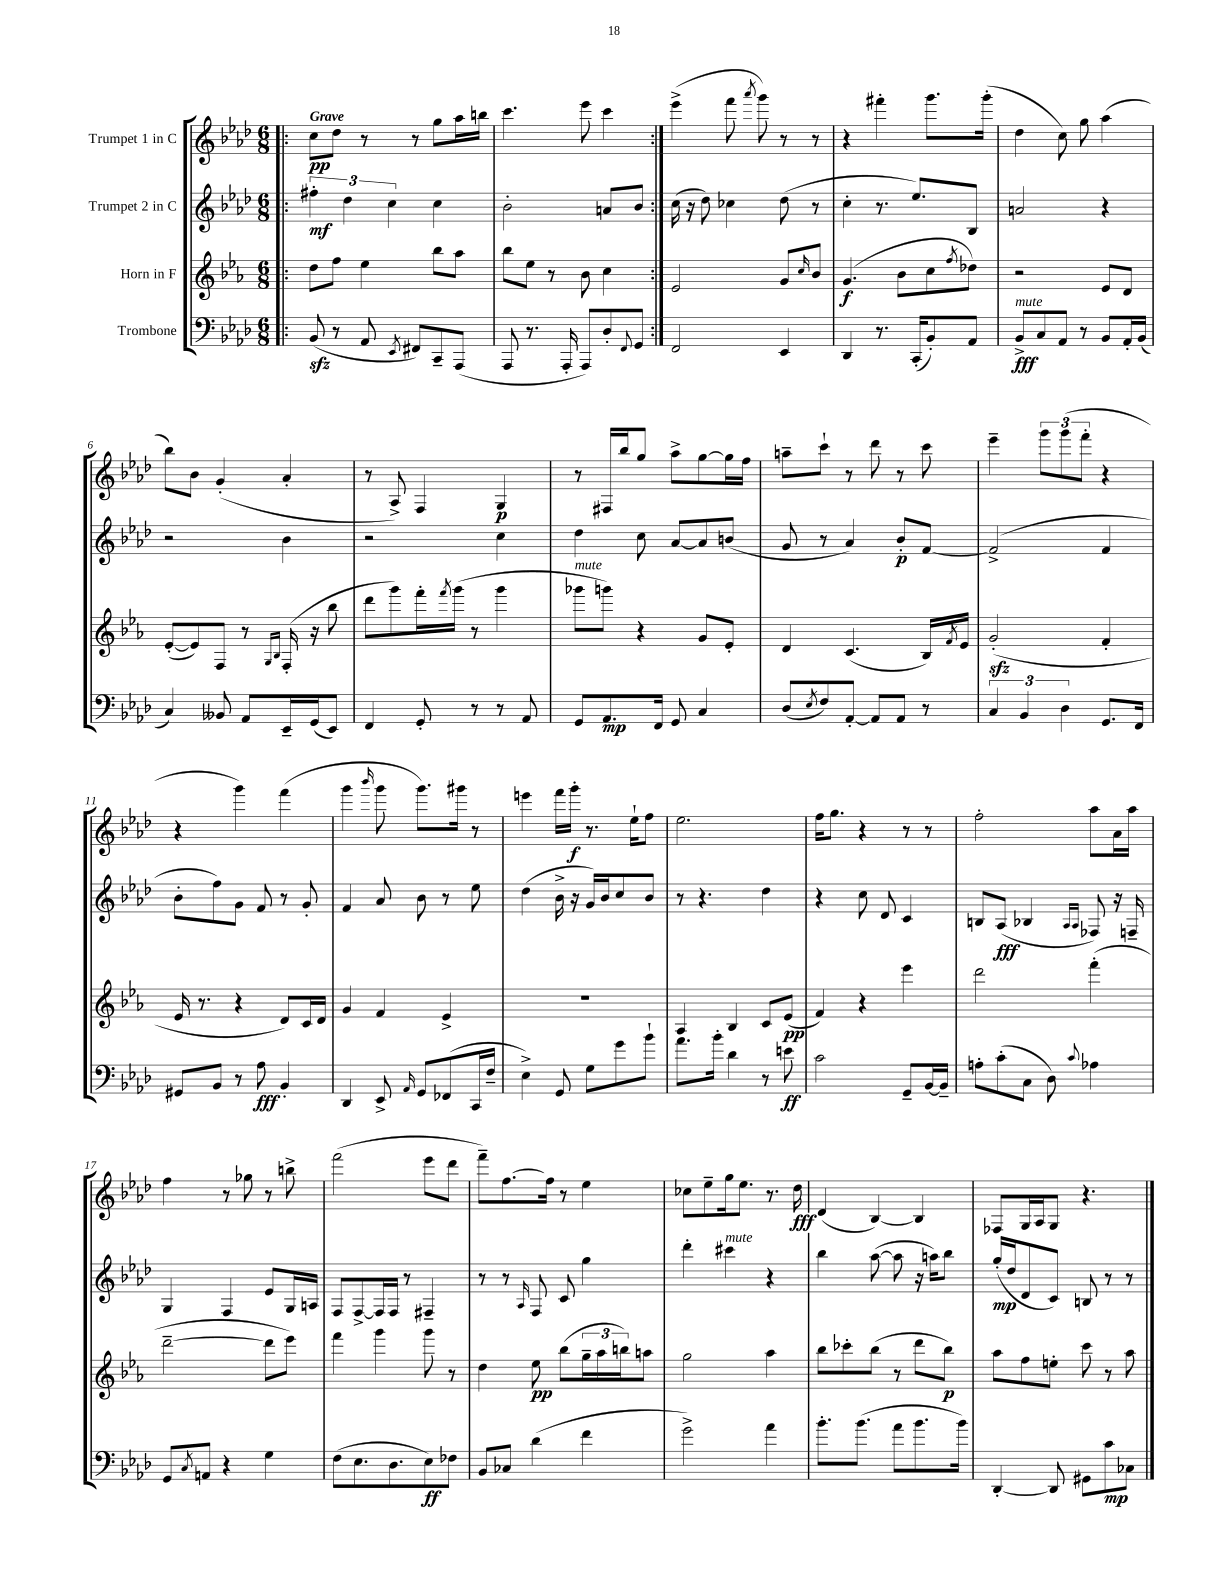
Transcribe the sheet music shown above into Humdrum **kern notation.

**kern	**kern	**kern	**kern
*staff4	*staff3	*staff2	*staff1
*clefF4	*clefG2	*clefG2	*clefG2
*k[b-e-a-d-]	*k[b-e-a-]	*k[b-e-a-d-]	*k[b-e-a-d-]
*M6/8	*M6/8	*M6/8	*M6/8
=!|:	=!|:	=!|:	=!|:
(8BB-/	8dd\L	6ff#'\	8cc\L
8r	8ff\J	.	8dd-\J
.	.	6dd-\	.
8AA-/	4ee-\	.	8r
.	.	6cc\	.
8qEE-/	.	.	.
8FF#/L)	.	.	8r
8CC~/	8bb-\L	4cc\	8gg\L
(8AAA-/J	8aa-\J	.	16aa-\L
.	.	.	16bb\JJ
=	=	=	=
8AAA-/	8bb-\L	2b-'\	4.ccc\
8.r	8ee-\J	.	.
.	8r	.	.
16AAA-'/	.	.	.
8AAA-/L)	8b-\	.	8eee-\
8D-'/	4cc\	8a/L	4ccc\
8qqFF/	.	.	.
8GG/J	.	8b-/J	.
=:|!	=:|!	=:|!	=:|!
2FF/	2e-/	(16cc\	(4eee-^\
.	.	16r	.
.	.	8dd-\)	.
.	.	4cc-\	8fff\
.	.	.	8qaaa-/
.	.	.	8ggg\)
4EE-/	8g/L	(8dd-\	8r
.	16qqcc/	.	.
.	8b-/J	8r	8r
=	=	=	=
4DD-/	(4.g/	4cc'\	4r
8.r	.	8.r	4fff#'\
.	8b-\L	.	.
(16CC'/LK	.	8.ee-/L)	.
8BB-'/)	8cc\	.	8.ggg\L
.	8qff/	.	.
8AA-/J	8dd-\J)	8B-/J	.
.	.	.	(16ggg'\Jk
=	=	=	=
8BB-^/L	2r	2a/	4dd-\
8C/	.	.	.
8AA-/J	.	.	8cc\)
8r	.	.	8gg\
8BB-/L	8e-/L	4r	(4aa-\
16AA-'/L	8d/J	.	.
(16BB-/JJ	.	.	.
=	=	=	=
4C/)	([8e-'/L	2r	8bb-\L)
.	8e-/])	.	8b-\J
8BB--/	8F/J	.	(4g'/
8AA-/L	8r	.	.
.	16qqG/LL	.	.
.	16qqB-/JJ	.	.
16EE-~/L	(16F'/	4b-\	4a-'/
(16GG/J	16r	.	.
8EE-/J)	8bb-\	.	.
=	=	=	=
4FF/	8ddd\L	2r	8r
.	8ggg\)	.	8A-^/)
8GG'/	16fff'\L	.	4F/
.	8qfff/	.	.
.	(16ggg\JJ	.	.
8r	8r	.	.
8r	4ggg\	4cc\	4G/
8AA-/	.	.	.
=	=	=	=
8GG/L	8ggg-\L	4dd-\	8r
8.AA-/	8ggg\J)	.	16F#/LL
.	.	.	16bb-/J
.	4r	8cc\	8gg/J
16FF/Jk	.	.	.
8GG/	.	[8a-/L	8aa-^\L
4C/	8g/L	8a-/]	[8gg\
.	8e-'/J	(8b/J	16gg\]L
.	.	.	16ff\JJ
=	=	=	=
(8D-/L	4d/	8g/	8aa~\L
8qE-/	.	.	.
8F/)	.	8r	8ccc`\J
[8AA-'/J	(4.c/	4a-/)	8r
8AA-/]L	.	.	8ddd-\
8AA-/J	.	8b-'/L	8r
8r	16B-/LL)	[8f/J	8ccc\
.	8qf/	.	.
.	16e-/JJ	.	.
=	=	=	=
6C/	(2g'/	(2f^/]	4eee-~\
6BB-/	.	.	.
.	.	.	12ggg\L
6D-\	.	.	(12ggg\
.	.	.	12fff'\J
8.GG/L	4f'/	4f/	4r
16FF/Jk	.	.	.
=	=	=	=
8GG#/L	16e-/	8b-'\L	4r
.	8.r	.	.
8BB-/J	.	8ff\)	.
8r	4r	8g\J	4ggg\)
8A-\	.	8f/	.
4BB-'/	8d/L)	8r	(4fff\
.	16c/L	8g'/	.
.	16d/JJ	.	.
=	=	=	=
4DD-/	4g/	4f/	4ggg\
.	.	.	16qqbbb-/
8EE-^/	4f/	8a-/	8ggg\
16qqAA-/	.	.	.
8GG/L	.	8b-\	8.ggg\L)
(8FF-/	4e-^/	8r	.
.	.	.	16ggg#\Jk
16CC/L	.	8ee-\	8r
16F~/JJ	.	.	.
=	=	=	=
4E-^\)	2.r	(4dd-\	4eee\
8GG/	.	16b-^\	16fff\LL
.	.	16r	16ggg'\JJ
8G\L	.	16g/LL)	8.r
.	.	16b-/J	.
8g\	.	8cc/	.
.	.	.	16ee-`\LK
8b-`\J	.	8b-/J	8ff\J
=	=	=	=
8.a-\L	4A-/	8r	2.ee-\
.	.	4.r	.
16b-'\Jk	.	.	.
4d-\	4B-/	.	.
8r	8c/L	4dd-\	.
8e\	(8e-/J	.	.
=	=	=	=
2c\	4f/)	4r	16ff\LK
.	.	.	8.gg\J
.	4r	8cc\	4r
.	.	8d-/	.
8GG~/L	4eee-\	4c/	8r
[16BB-/L	.	.	8r
16BB-~/]JJ	.	.	.
=	=	=	=
8A'\L	2ddd\	8B/L	2ff'\
(8c'\	.	(8A-/J	.
8C\J	.	4B-/	.
8D-\)	.	.	.
.	.	16qqA-/LL	.
8qqc/	.	16qqA-/JJ	.
4A-\	(4fff'\	8F-/)	8aa-\L
.	.	16r	16a-\L
.	.	16F~/	16aa-\JJ
=	=	=	=
8GG/L	[2ddd~\	4G/	4ff\
8qC/	.	.	.
8AA/J	.	.	.
4r	.	4F/	8r
.	.	.	8gg-\
4G\	8ddd\]L	8e-/L	8r
.	8eee-\J)	16G/L	8bb^\
.	.	16A/JJ	.
=	=	=	=
(8F\L	4fff\	8F/L	(2fff\
8.E-\	.	[8F^/	.
.	4ggg\	16F/]L	.
8.D-\	.	16F/JJ	.
.	.	8r	.
8E-\)	8ggg\	4F#~/	8eee-\L
8F-\J	8r	.	8ddd-\J
=	=	=	=
8BB-/L	4dd\	8r	8fff~\L)
8C-/J	.	8r	[8.ff\
.	.	16qqA-/	.
(4d-\	8ee-\	8F/	.
.	.	.	16ff\]Jk
.	(8bb-\L	8c/	8r
4f\	24gg~\L	4gg\	4ee-\
.	24aa-\	.	.
.	24bb\J)	.	.
.	8aa\J	.	.
=	=	=	=
2g^\)	2gg\	4ddd-'\	8cc-\L
.	.	.	8ee-~\
.	.	4ccc#\	16gg\k
.	.	.	8.ee-\J
4a-\	4aa-\	4r	8.r
.	.	.	16dd-\
=	=	=	=
8.b-'\L	8bb-\L	4bb-\	(4d-/
.	8ccc-'\	.	.
(8.b-\J	.	.	.
.	(8bb-\J	([8aa-\	[4B-/)
8a-\L	8r	8aa-\]	.
8.b-\	8ddd\L	16r	4B-/]
.	.	16aa\LK)	.
.	8bb-\J)	8bb-\J	.
16b-\Jk)	.	.	.
=	=	=	=
[4DD-'/	8aa-\L	(16gg'/LL	8F-/L
.	.	16dd-/J	.
.	8ff\	8d-/	16G/L
.	.	.	16A-/J
8DD-/]	8ee'\J	8c/J)	8G/J
8GG#\L	8ccc\	8B/	4.r
8c\	8r	8r	.
8C-\J	8aa-\	8r	.
==	==	==	==
*-	*-	*-	*-
